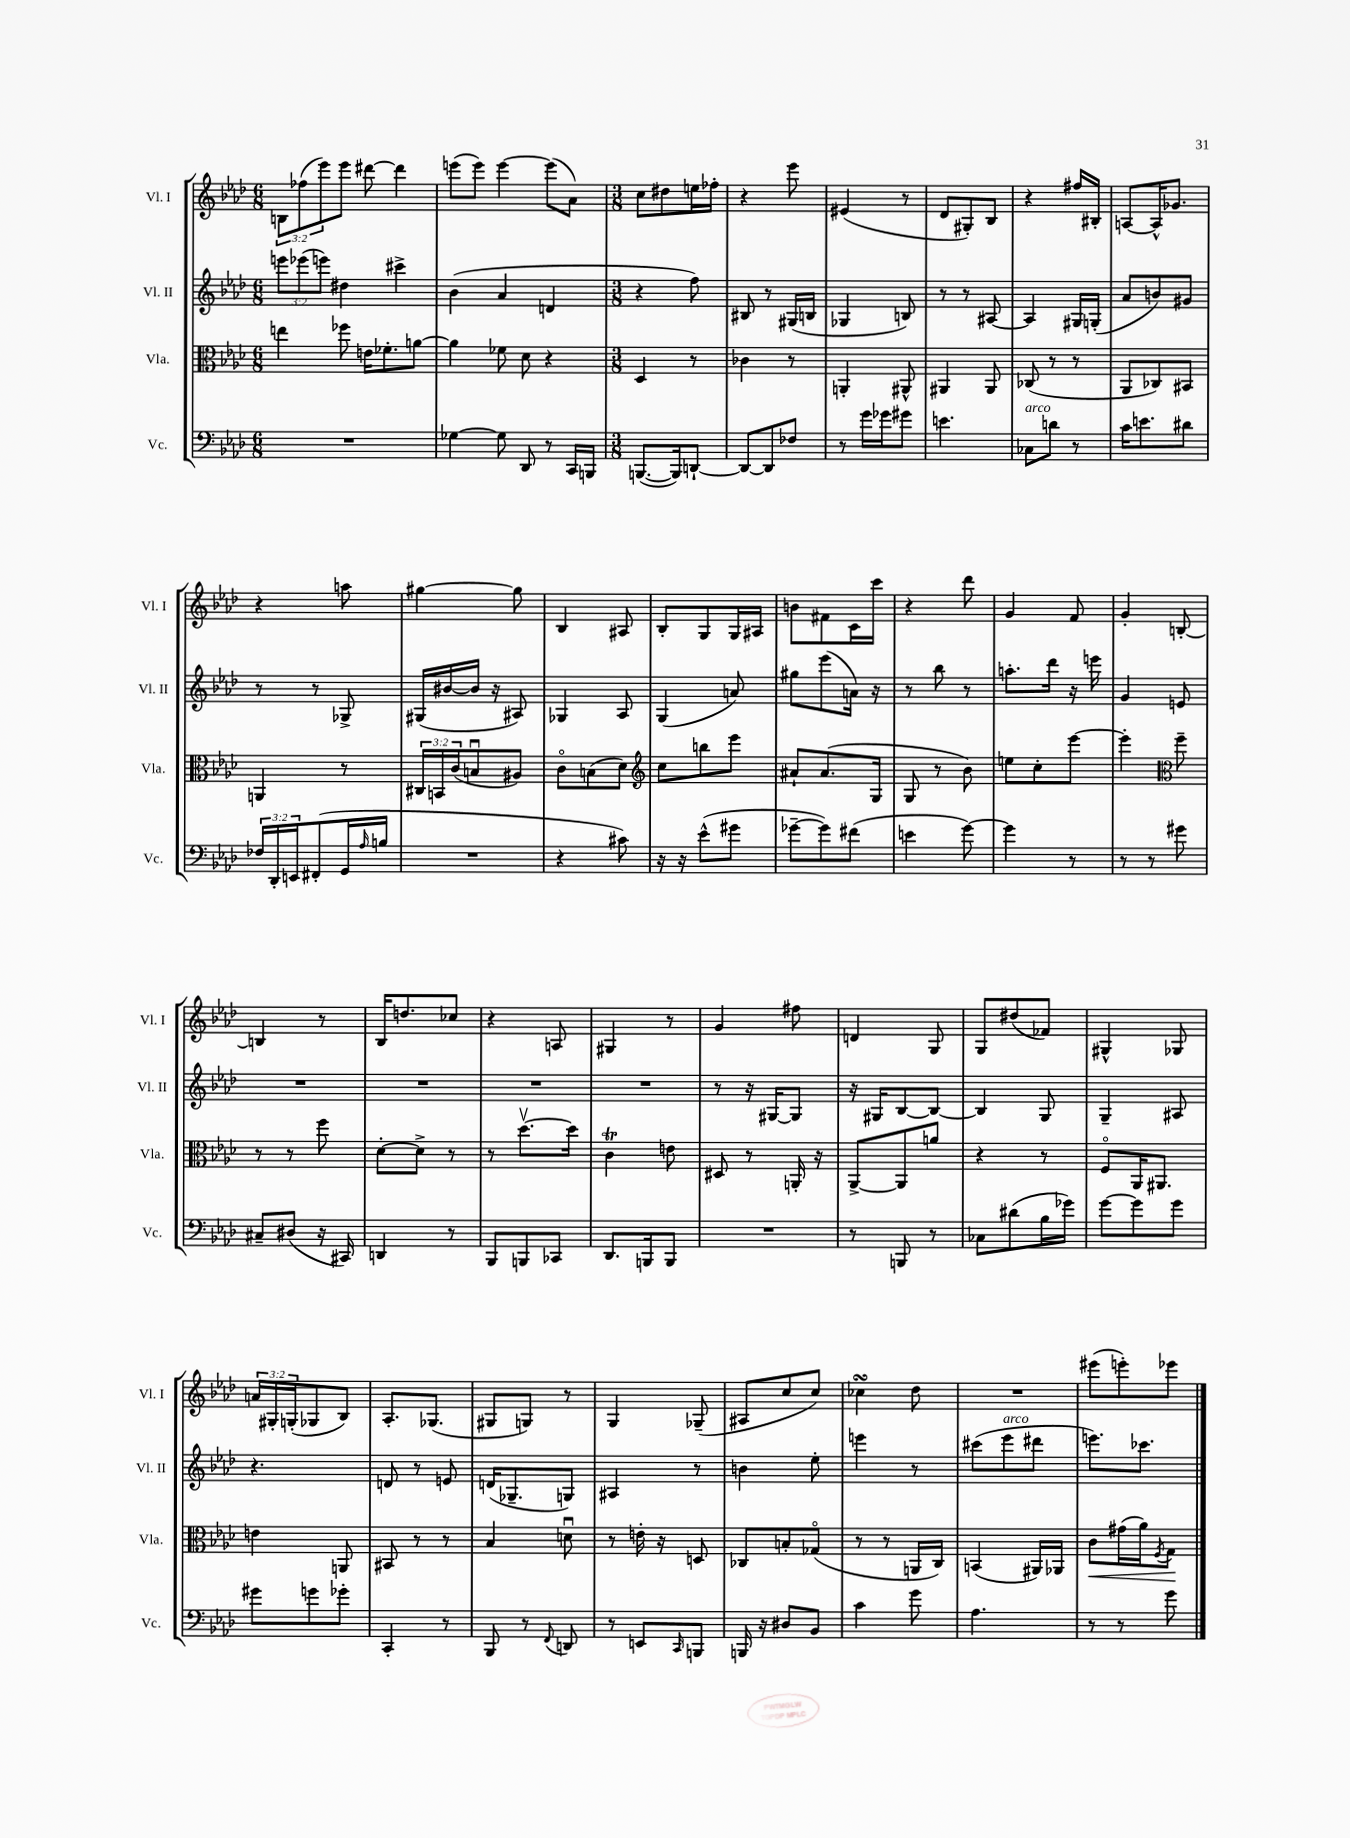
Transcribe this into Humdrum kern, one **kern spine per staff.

**kern	**kern	**kern	**kern
*staff4	*staff3	*staff2	*staff1
*clefF4	*clefC3	*clefG2	*clefG2
*k[b-e-a-d-]	*k[b-e-a-d-]	*k[b-e-a-d-]	*k[b-e-a-d-]
*M6/8	*M6/8	*M6/8	*M6/8
2.r	4ee\	12eee\L	12B\L
.	.	(12eee-\	(12ff-\
.	.	12eee\J)	12eee-\)
.	8ff-\	4dd#\	8eee-\J
.	16e\LK	.	[8ddd#\
.	8.f-'\	.	.
.	.	4ccc#^\	4ddd#\]
.	[8a\J	.	.
=	=	=	=
[4G-\	4a\]	(4b-\	(8eee\L
.	.	.	8eee\J)
8G-\]	8f-\	4a-/	[4eee\
8DD-/	8d-\	.	.
8r	4r	4d/	(8eee\]L
16CC/LL	.	.	8a-\J)
16BBB/JJ	.	.	.
=	=	=	=
*M3/8	*M3/8	*M3/8	*M3/8
([8.BBB/L	4D-/	4r	8cc\L
.	.	.	8dd#\
16BBB/]k)	.	.	.
[8DD`/J	8r	8ff\)	16ee\L
.	.	.	16ff-'\JJ
=	=	=	=
8DD/_L	4c-\	8B#/	4r
8DD/]	.	8r	.
8F-/J	8r	(16G#/LL	8eee-\
.	.	16B/JJ	.
=	=	=	=
8r	4AA'/	4G-/	(4e#/
16g\LL	.	.	.
16g-\J	.	.	.
8g#\J	8AA#^^/	8B/)	8r
=	=	=	=
4.e\	4AA#/	8r	8d-/L
.	.	8r	8G#'/)
.	8AA#/	[8A#/	8B-/J
=	=	=	=
8C-\L	(8C-/	4A#/]	4r
8d\J	8r	.	.
8r	8r	16G#/LL	16ff#/LL
.	.	(16G'/JJ	16B#'/JJ
=	=	=	=
16c\LK	8AA-/L	8a-/L	[8A/L
8.e\	.	.	.
.	8C-/)	8b/)	16A^^/]K
.	.	.	8.g-/J
8d#\J	8BB#/J	8g#/J	.
=	=	=	=
24F-/LL	4AA/	8r	4r
24DD-'/	.	.	.
24EE/J	.	.	.
(8FF#'/	.	8r	.
16GG/L	8r	8G-^/	8aa\
16qqA-/	.	.	.
16B/JJ	.	.	.
=	=	=	=
4.r	24C#/LL	(16G#/LL	[4gg#\
.	24BB/	.	.
.	.	[16b#/	.
.	(24c/J	.	.
.	8Bu/	16b#/]JJ	.
.	.	16r	.
.	8A#/J)	8A#/)	8gg#\]
=	=	=	=
4r	8co\L	4G-/	4B-/
.	(8B\	.	.
8c#\)	8d-\J)	8A-/	8A#/
=	=	=	=
*	*clefG2	*	*
16r	8cc\L	(4G/	8B-'/L
16r	.	.	.
(8e-^^\L	8bb\	.	8G/
8g#\J	8eee-\J	8a/)	16G/L
.	.	.	16A#/JJ
=	=	=	=
[8g-~\L	8a#`/L	8gg#\L	8b\L
8g-\])	(8.a#/	(8eee-\	8f#\
(8f#\J	.	16a\Jk)	16c\L
.	16G/Jk	16r	16ccc\JJ
=	=	=	=
4e\	8G/	8r	4r
.	8r	8bb-\	.
[8g\)	8b-\)	8r	8ddd-\
=	=	=	=
4g\]	8ee\L	8.aa'\L	4g/
.	8cc'\	.	.
.	.	16ddd-\Jk	.
8r	[8eee-\J	16r	8f/
.	.	16eee\	.
=	=	=	=
8r	4eee-'\]	4g/	4g'/
8r	.	.	.
*	*clefC3	*	*
8g#\	8ff~\	8e/	[8B'/
=	=	=	=
8C#~/L	8r	4.r	4B/]
(8D#/J	8r	.	.
16r	8ff\	.	8r
16CC#/)	.	.	.
=	=	=	=
4DD/	[8d-'\L	4.r	16B-/LK
.	.	.	8.dd/
.	8d-^\]J	.	.
8r	8r	.	8cc-/J
=	=	=	=
8BBB-/L	8r	4.r	4r
8BBB/	[8.dd-v\L	.	.
8CC-/J	.	.	8A/
.	16dd-\]Jk	.	.
=	=	=	=
8.DD-/L	4c\	4.r	4G#/
16BBB/k	.	.	.
8BBB/J	8e\	.	8r
=	=	=	=
4.r	8D#/	8r	4g/
.	8r	16r	.
.	.	[16G#/LK	.
.	16AA'/	8G#/]J	8ff#\
.	16r	.	.
=	=	=	=
8r	[8AA-^/L	16r	4d/
.	.	16G#/LK	.
8BBB/	8AA-/]	[8B-/	.
8r	8a/J	8B-/_J	8G/
=	=	=	=
8C-\L	4r	4B-/]	8G/L
(8d#\	.	.	(8dd#/
16B-\L	8r	8G/	8f-/J)
16g-\JJ)	.	.	.
=	=	=	=
[8g\L	8Fo/L	4G~/	4G#^^/
8g\]	16AA-/K	.	.
.	8.AA#/J	.	.
8g\J	.	8A#/	8G-/
=	=	=	=
8g#\L	4e\	4.r	24a/LL
.	.	.	24G#'/
.	.	.	(24G'/J
8g\	.	.	8G-/
8g-'\J	8AA/	.	8B-/J)
=	=	=	=
4CC'/	8BB#/	8d/	8.A-'/L
.	8r	8r	.
.	.	.	(8.G-/J
8r	8r	8e/	.
=	=	=	=
8BBB-/	4B-/	(16d/LK	8G#/L
.	.	8.G-~/	.
8r	.	.	8G/J)
8qqFF/	.	.	.
8DD/	8du\	8G/J)	8r
=	=	=	=
8r	8r	4A#/	4G/
8EE/L	16e'\	.	.
.	16r	.	.
16qqCC/	.	.	.
8BBB/J	8D/	8r	(8G-~/
=	=	=	=
16BBB/	8C-/L	4b\	8A#/L
16r	.	.	.
8D#/L	8B'/	.	8cc/
8BB-/J	(8G-o/J	8ee-'\	8cc/J)
=	=	=	=
4c\	8r	4eee\	4cc-\
.	8r	.	.
8g\	16AA/LL	8r	8dd-\
.	16C/JJ)	.	.
=	=	=	=
4.A-\	(4BB/	(8ccc#\L	4.r
.	.	8eee-\	.
.	16AA#/LL)	8ddd#\J	.
.	16AA-/JJ	.	.
=	=	=	=
8r	8c\L	8.eee\L)	(8eee#\L
8r	(16g#\L	.	8eee'\)
.	16a-\J)	8.ccc-\J	.
.	8qF/	.	.
8g\	8G\J	.	8eee-\J
==	==	==	==
*-	*-	*-	*-
